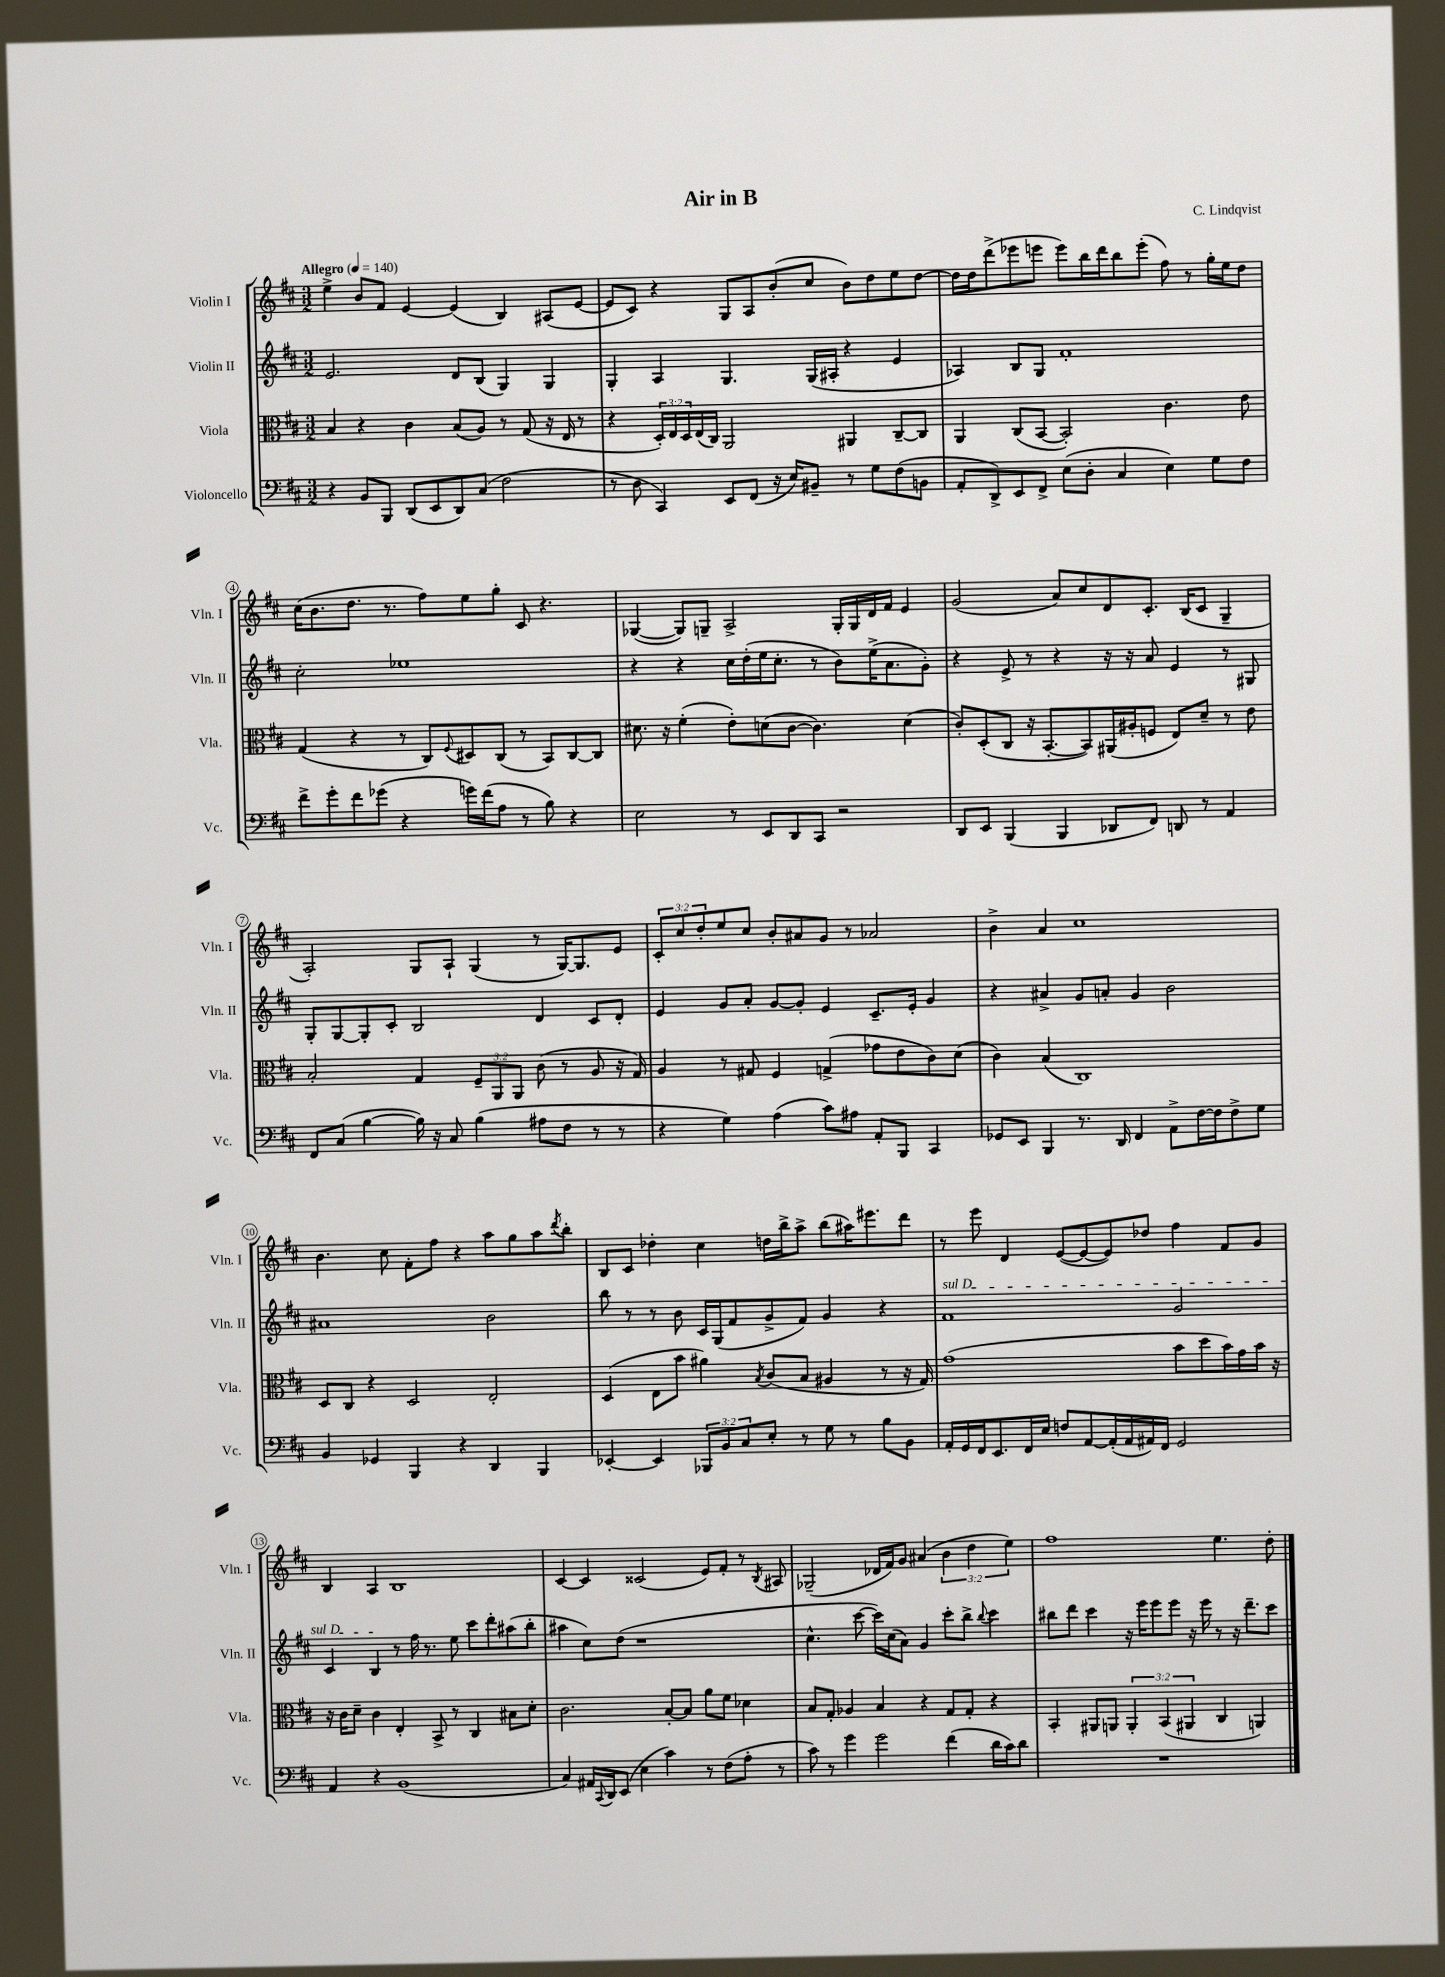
\header { title = "Air in B" composer = "C. Lindqvist" }
<<
\new StaffGroup <<
\new Staff = "s0" \with { instrumentName = "Violin I" shortInstrumentName = "Vln. I" } {
    \clef treble \key d \major \numericTimeSignature \time 3/2 \override Staff.TupletNumber.text = #tuplet-number::calc-fraction-text \tempo "Allegro" 4 = 140
    e''4-> b'8 fis'8 e'4~ e'4( b4) ais8( e'8~ |
    e'8 cis'8) r4 g8 a8 b'8-.( cis''8 b'8) d''8 e''8 d''8~ |
    d''16 d''16 d'''8->( ees'''8 e'''8 e'''8) b''16 d'''16 b''8 e'''8-.( fis''8) r8 g''16-. e''16 d''8 |
    cis''16( b'8. d''8. r8. fis''8) e''8 g''8-. cis'8 r4. |
    ges4~( ges8) g8-- a2-> g16-. g16 d'16 fis'16 e'4 |
    g'2( a'8) cis''8 d'8 cis'8.-. b16( cis'8 g4-- |
    a2-.) g8 a8-! g4( r8 g16~) g8. e'8 |
    \tuplet 3/2 { cis'8-. cis''8 d''8-. } e''8 cis''8 b'8-. ais'8 g'8 r8 aes'2 |
    b'4-> a'4 cis''1 |
    b'4. cis''8 fis'8-. fis''8 r4 a''8 g''8 a''8 \acciaccatura { d'''8 } b''8-. |
    b8 cis'8 des''4-. cis''4 d''16 b''16-> a''8-> b''8( ais''16) eis'''8. d'''8 |
    r8 e'''8 d'4 e'8~( e'8~ e'8) des''8 fis''4 fis'8 g'8 |
    b4 a4 b1 |
    cis'4~ cis'4 cisis'2( e'8) fis'8-. r8 \acciaccatura { b8 } ais8 |
    ges2--( des'16 fis'16) g'8 ais'4( \tuplet 3/2 { b'4 d''4 e''4) } |
    fis''1 e''4. d''8-. \bar "|." |
}
\new Staff = "s1" \with { instrumentName = "Violin II" shortInstrumentName = "Vln. II" } {
    \clef treble \key d \major \numericTimeSignature \time 3/2
    e'2. d'8 b8( g4) g4 |
    g4-. a4 g4. g16( ais16-. r4 e'4 |
    aes4) b8 g8 fis'1-. |
    cis''2-. ees''1 |
    r4 r4 cis''16 d''16-.( e''16 cis''8.-. r8 b'8) e''16->( a'8. g'8-.) |
    r4 e'8-> r8 r4 r16 r16 a'8 e'4 r8 gis8 |
    g8-. g8~ g8-. cis'8-. b2 d'4 cis'8 d'8-. |
    e'4 g'8 a'8-. g'8~ g'8-. e'4 cis'8.-- e'16-. g'4 |
    r4 ais'4-> g'8 a'8-. g'4 b'2 |
    ais'1 b'2 |
    b''8 r8 r8 b'8 cis'16 g16( fis'8 g'8-> fis'8) g'4 r4 |
    \once \override TextSpanner.bound-details.left.text = \markup { \italic "sul D" } fis'1\startTextSpan g'2 |
    cis'4 b4\stopTextSpan r8 fis''16 r8. e''8 cis'''8 d'''8-. ais''8( b''8-. |
    ais''4 cis''8) d''8( r1 |
    cis''4.-^ cis'''8~ cis'''16) cis''16( a'8) g'4 cis'''8-. b''8-> \appoggiatura { b''8 } cis'''4 |
    bis''8 d'''8 cis'''4 r16 e'''16 e'''8 e'''8 r16 e'''16 r8 r16 d'''8.-- cis'''8 \bar "|." |
}
\new Staff = "s2" \with { instrumentName = "Viola" shortInstrumentName = "Vla." } {
    \clef alto \key d \major \numericTimeSignature \time 3/2 \override Staff.TupletNumber.text = #tuplet-number::calc-fraction-text
    b4 r4 cis'4 b8( a8) r8 g8( r16 e16 r8 |
    r4 \tuplet 3/2 { d16-.) e16 d16 } e16( cis16) a,2 ais,4 cis8~-- cis8 |
    a,4 cis8( b,8~ b,2-.) cis'4. e'8 |
    g4( r4 r8 cis8) \appoggiatura { fis8 } dis8 cis8( r8 b,8) cis8~ cis8 |
    dis'8. r16 fis'4-.( e'8-.) d'8( cis'8~ cis'4.) d'4( |
    cis'8-.) d8-.( cis8 r16 b,8.~-. b,8) ais,16( ais16-. f8 e8) d'8-- r8 e'8 |
    b2-. g4 \tuplet 3/2 { fis8-- a,8 a,8 } cis'8( r8 a8 r16 g16) |
    a4 r8 gis8 fis4 g4->( ges'8 e'8 cis'8) d'8( |
    cis'4) b4( cis1) |
    d8 cis8 r4 d2 e2-. |
    d4( e8 b'8 ais'4) \acciaccatura { b8 } cis'8( b8 ais4 r8 r16 g16) |
    g'1( b'8 d''8 b'16) g'16 b'16 r16 |
    r16 cis'16 d'8-- cis'4 e4-. b,8-> r8 cis4 bis8 d'8-. |
    cis'2. b8~-. b8 a'8 fis'8 des'4 |
    b8 g8-. aes4 b4 r4 g8 g8-. r4 |
    b,4-. ais,8 a,8 \tuplet 3/2 { a,4-. b,4( ais,4 } cis4 a,4) \bar "|." |
}
\new Staff = "s3" \with { instrumentName = "Violoncello" shortInstrumentName = "Vc." } {
    \clef bass \key d \major \numericTimeSignature \time 3/2 \override Staff.TupletNumber.text = #tuplet-number::calc-fraction-text
    r4 b,8 b,,8 d,8( e,8 d,8) cis8( fis2 |
    r8 d8 cis,4) e,8 fis,8( r16 e16) bis,8-- r8 g8 fis8( b,8 |
    a,8-. d,8->) e,8 fis,8-> e8( d8-. cis4 e4) g8 fis8 |
    fis'8-> g'8-. fis'8 ges'8( r4 g'16) fis'16( a8 r8 b8) r4 |
    e2 r8 e,8 d,8 cis,8 r2 |
    d,8 e,8 b,,4( b,,4 des,8 fis,8) d,8 r8 a,4 |
    fis,8 cis8( b4~ b16) r16 cis8 b4( ais8 fis8 r8 r8 |
    r4 g4) a4( cis'8) ais8 a,8-. b,,8 cis,4 |
    ges,8 e,8 b,,4 r8. d,16 fis,4 a,8-> fis16~ fis16 fis8-> g8 |
    b,4 ges,4 b,,4 r4 d,4 b,,4 |
    ees,4~-. ees,4 \tuplet 3/2 { bes,,8 b,8 cis8 } e8-. r8 g8 r8 b8 b,8 |
    a,16-. g,16 fis,16 e,8. fis,16 e16 f8 a,8~ a,16-.( a,16 ais,16) fis,16 g,2 |
    a,4 r4 b,1( |
    cis4) ais,16 \appoggiatura { cis,8 } d,16 e,8( e4 cis'4) r8 fis8( a8-. r8 |
    cis'8) r8 g'4 g'2 fis'4( d'16 cis'16) d'8 |
    R1. \bar "|." |
}
>>
>>
\layout { \context { \Score \override BarNumber.stencil = #(make-stencil-circler 0.1 0.3 ly:text-interface::print) } }
